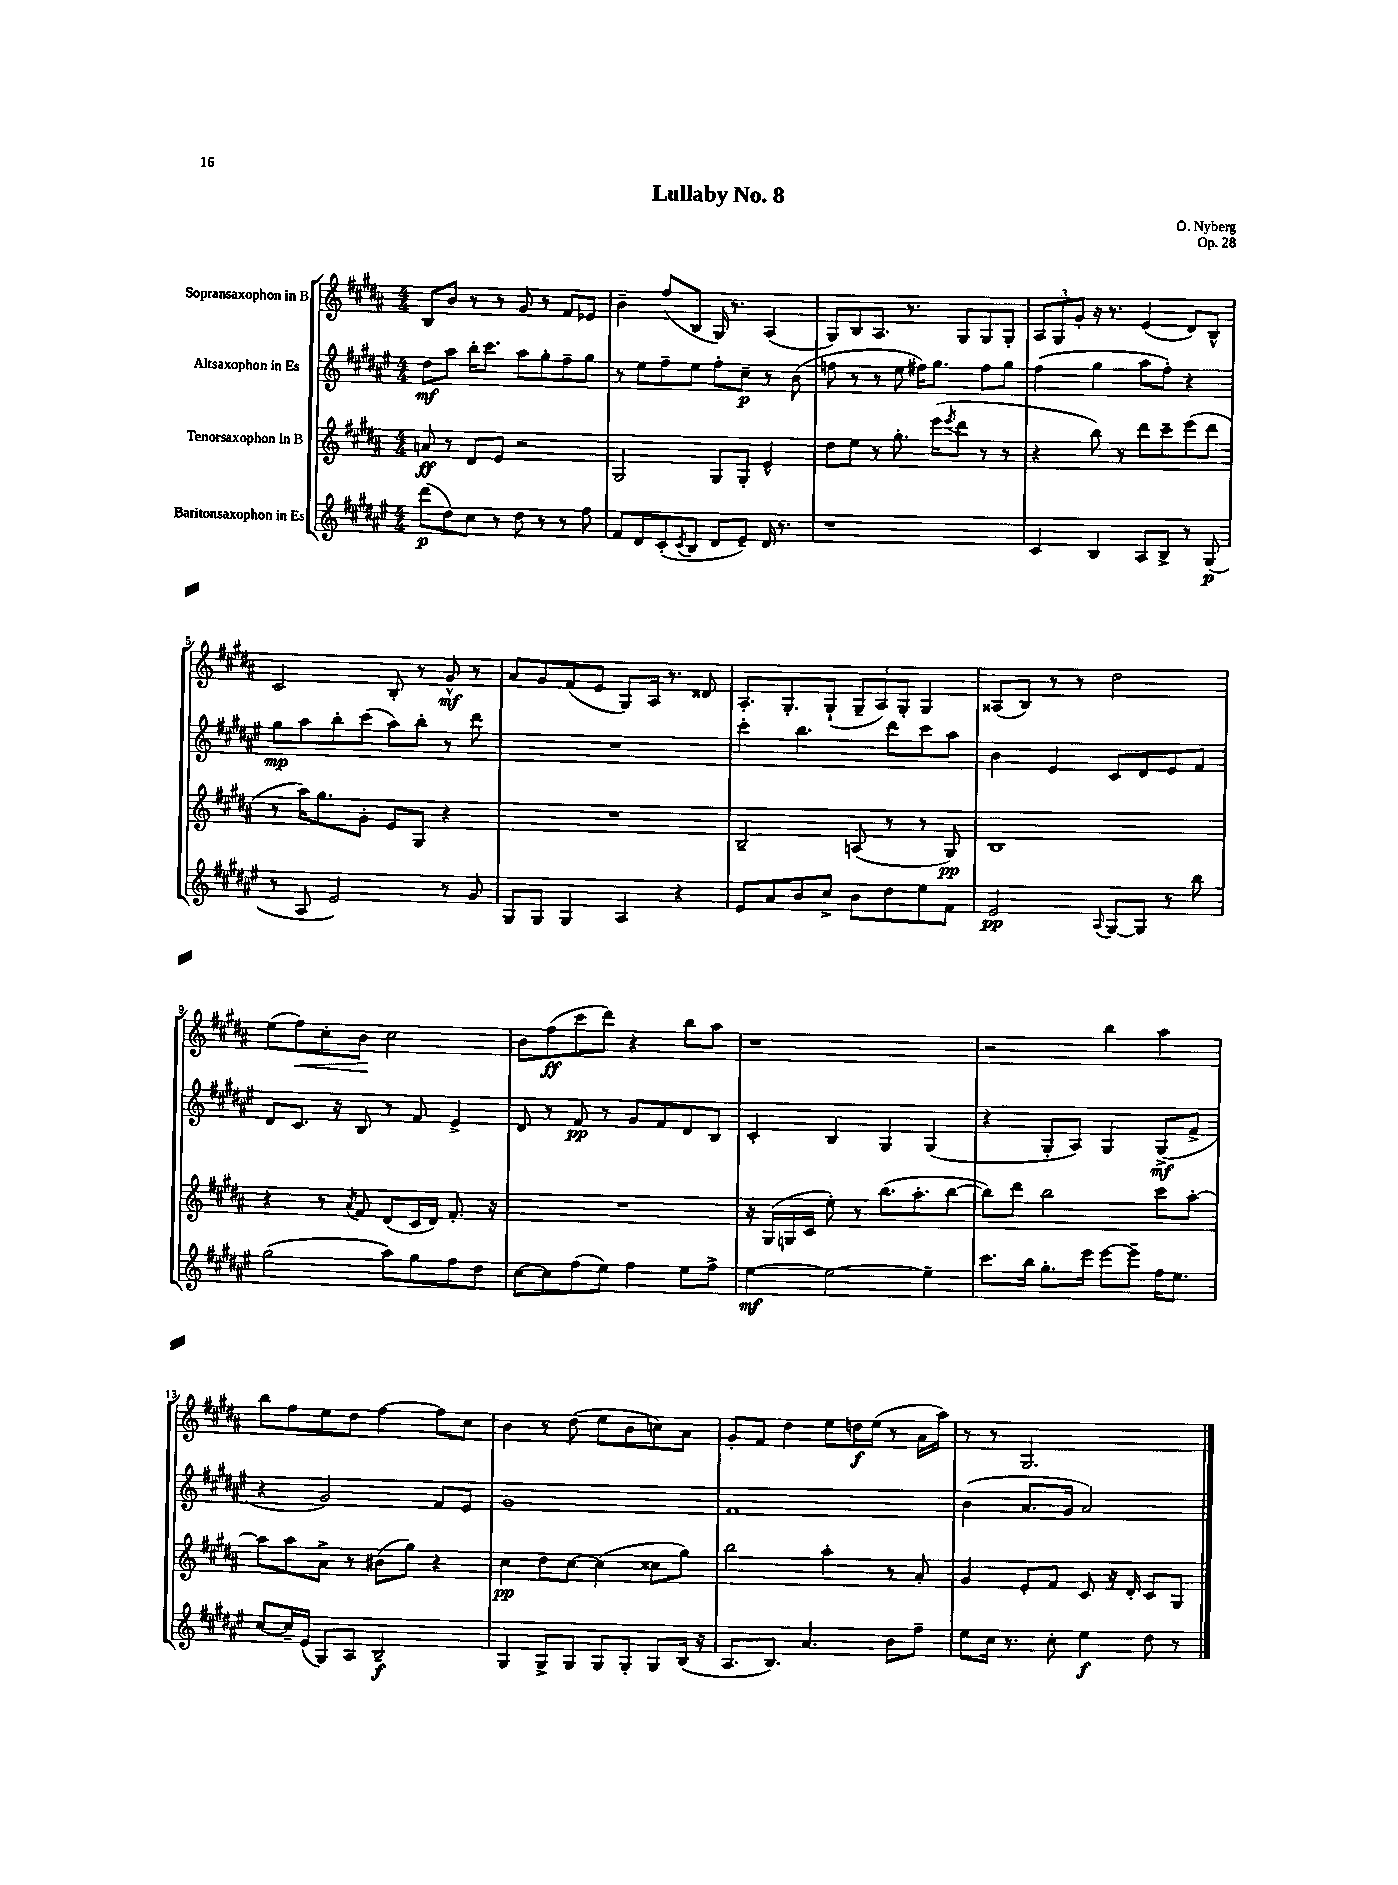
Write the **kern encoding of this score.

**kern	**kern	**kern	**kern
*staff4	*staff3	*staff2	*staff1
*clefG2	*clefG2	*clefG2	*clefG2
*k[f#c#g#d#a#e#]	*k[f#c#g#d#a#]	*k[f#c#g#d#a#e#]	*k[f#c#g#d#a#]
*M4/4	*M4/4	*M4/4	*M4/4
(8ddd#	8a	8dd#	8B
8dd#)	8r	8aa#	8b
8cc#	8d#	16bb'	8r
.	.	8.ccc#	.
8r	8e	.	8r
8dd#	2r	8aa#	8g#
8r	.	8gg#'	8r
8r	.	8ff#~	8f#
8ff#	.	8gg#	8e-
=	=	=	=
8f#	2G#	8r	4b~
8d#	.	8ee#	.
(8c#'	.	8ff#~	(8ff#
8qc#	.	.	.
8B	.	8ee#	8B
8d#	8G#	8ff#'	16G#)
.	.	.	8.r
8e#~)	8G#'	8cc#~	.
16d#	4e^^	8r	(4A#
8.r	.	.	.
.	.	(8b	.
=	=	=	=
1r	8dd#	8ff	8G#)
.	8ee	8r	8B
.	8r	8r	8.A#
.	8.gg#'	8ee#	.
.	.	.	8.r
.	.	16ff#)	.
.	(16eee	8.gg#	.
.	8qeee	.	.
.	8ddd#	.	8G#
.	8r	8ff#	8G#
.	8r	8gg#	8G#'
=	=	=	=
4c#	4r	(4ff#	12A#
.	.	.	12G#
.	.	.	12g#'
4B	8bb)	4gg#	16r
.	.	.	8.r
.	8r	.	.
8A#	8ddd#	8aa#	(4e
8B^	8ccc#~	8ff#')	.
8r	(8eee	4r	8d#)
(8G#	8ddd#	.	8B^^
=	=	=	=
8r	8r	8gg#	2c#
8A#	16aa#)	8aa#	.
.	8.gg#	.	.
2e#)	.	8bb'	.
.	8g#'	(8ccc#	.
.	8e	8aa#)	8B'
.	8G#	8bb'	8r
8r	4r	8r	8g#^^
8g#	.	8ddd#	8r
=	=	=	=
8G#	1r	1r	8a#
8G#	.	.	8g#
4G#	.	.	(8f#
.	.	.	8e
4A#	.	.	8G#)
.	.	.	16A#
.	.	.	8.r
4r	.	.	.
.	.	.	8d##
=	=	=	=
8e#	2B~	4ccc#'	8.A#'
8a#	.	.	.
.	.	.	8.G#'
8b	.	4.bb	.
8cc#^	.	.	(8G#`
8b	(8A	.	12G#~
.	.	.	12A#)
8dd#	8r	8ddd#	.
.	.	.	12G#'
8ee#	8r	8ccc#	4G#
8f#	8G#)	8aa#	.
=	=	=	=
2e#	1B	4b	(8A##
.	.	.	8B)
.	.	4e#	8r
.	.	.	8r
8qqA#	.	.	.
[8G#	.	8c#	2dd#
8G#]	.	8d#	.
8r	.	8e#	.
8bb	.	8f#	.
=	=	=	=
(2gg#	4r	8d#	(8ee
.	.	8.c#	8ff#)
.	8r	.	8cc#'
.	.	16r	.
.	8qa#	.	.
.	8f#	8B	8b
8aa#)	(8d#	8r	2cc#
8gg#	16c#	8f#	.
.	16d#)	.	.
8ff#	8.f#'	4e#^	.
8dd#	.	.	.
.	16r	.	.
=	=	=	=
[8cc#	1r	8d#	8b
8cc#]	.	8r	(8ff#
(8ff#	.	8f#	8ccc#
8ee#)	.	8r	8ddd#)
4ff#	.	8g#	4r
.	.	8f#	.
8ee#	.	8d#	8bb
8ff#^	.	8B	8aa#
=	=	=	=
[4ee#	16r	4c#'	1r
.	(16G#	.	.
.	16G	.	.
.	16c#	.	.
2ee#_	8ee')	4B	.
.	8r	.	.
.	(8.bb	4G#	.
.	8.aa#'	.	.
4ee#~]	.	(4G#	.
.	[8bb	.	.
=	=	=	=
8.ccc#	8bb])	4r	2r
.	8ddd#	.	.
16bb	.	.	.
8.gg#'	2bb	8G#'	.
.	.	8A#)	.
16eee#	.	.	.
[8eee#	.	4G#	4bb
8eee#~]	.	.	.
16ff#	8ccc#	(8G#^	4aa#
8.ee#	.	.	.
.	[8aa#'	8f#^	.
=	=	=	=
[8cc#	8aa#]	4r	8bb
16cc#~]	8aa#	.	8ff#
(16e#	.	.	.
8G#)	8a#^	2g#)	8ee
8A#	8r	.	8dd#
2B~	(8b#	.	[4ff#
.	8gg#)	.	.
.	4r	8f#	8ff#]
.	.	8e#	8cc#
=	=	=	=
4G#	4cc#	1g#	4b
8G#^	8dd#	.	8r
8G#	[8cc#	.	(8dd#
8G#	(4cc#]	.	8ee
8G#'	.	.	8b
8G#	8cc##	.	8cc)
(16B	8gg#)	.	8a#
16r	.	.	.
=	=	=	=
8.A#	2bb	1f#	8g#'
.	.	.	8f#
8.B)	.	.	.
.	.	.	4dd#
4.a#	.	.	.
.	4aa#'	.	8ee
.	.	.	16dd
.	.	.	(16ee
8b	8r	.	8r
8ff#~	8a#'	.	16a#
.	.	.	16aa#)
=	=	=	=
8ee#	4g#	(4b	8r
16cc#	.	.	8r
8.r	.	.	.
.	8e'	8.a#	2.G#
8cc#'	8f#	.	.
.	.	16g#	.
4ee#	8c#	2a#)	.
.	16r	.	.
.	16d#'	.	.
8dd#	8c#	.	.
8r	8G#	.	.
==	==	==	==
*-	*-	*-	*-
